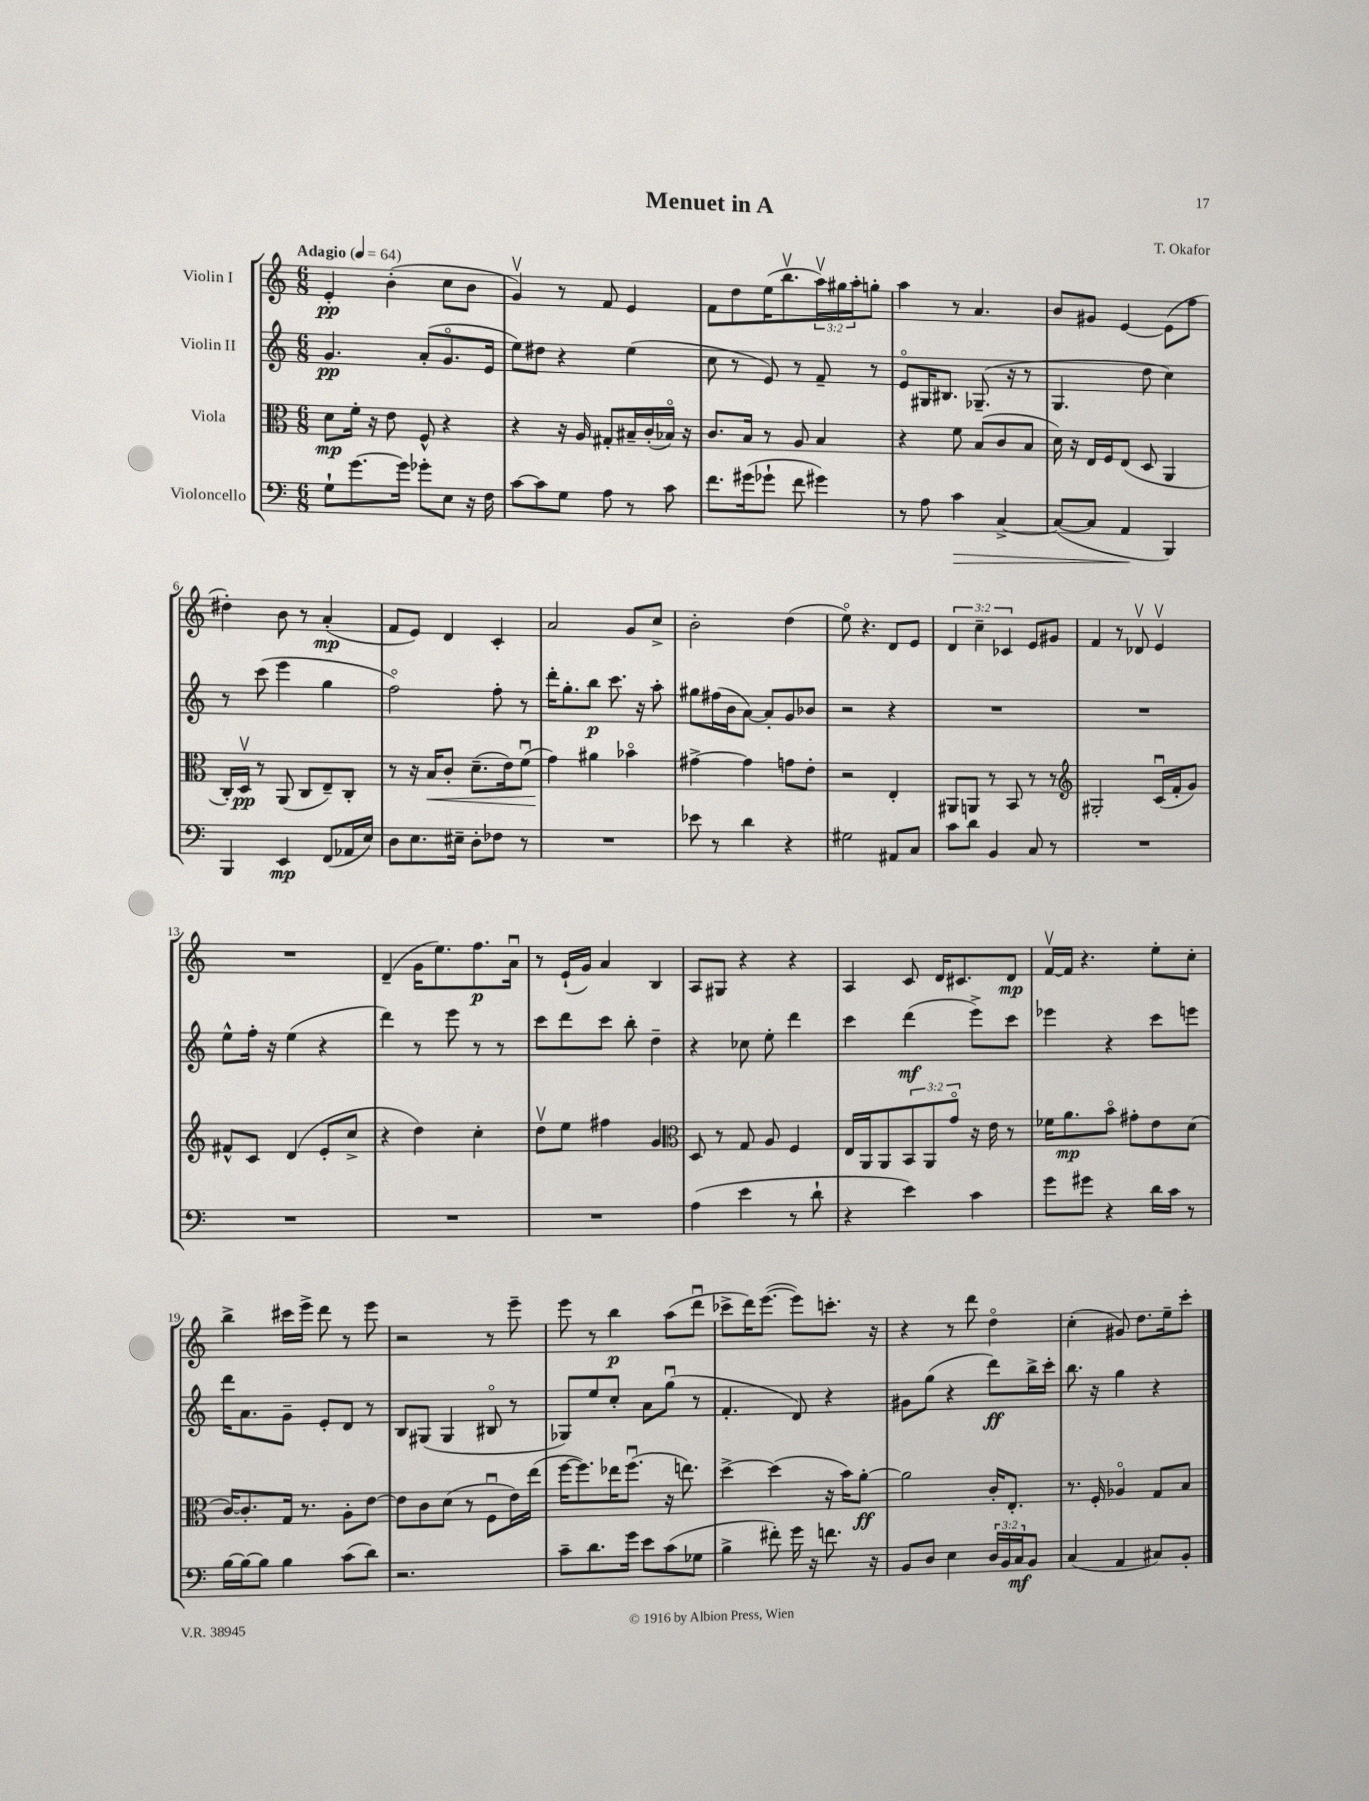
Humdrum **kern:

**kern	**kern	**kern	**kern
*staff4	*staff3	*staff2	*staff1
*clefF4	*clefC3	*clefG2	*clefG2
*k[]	*k[]	*k[]	*k[]
*M6/8	*M6/8	*M6/8	*M6/8
*MM64	*MM64	*MM64	*MM64
8G`	8d	4.g	4e'
[8.g	16f'	.	.
.	16r	.	.
.	8e	.	(4b'
16g]	.	.	.
8g-'	8F^^	(8a'	.
8E	4r	8.go	8cc
16r	.	.	8b
16F	.	16e	.
=	=	=	=
[8c	4r	8ee)	4gv)
8c]	.	8dd#	.
8G	16r	4r	8r
.	16A	.	.
8A	8G#'	.	8f
8r	16B#~	(4ee	4e
.	(16c'	.	.
8c	16B-o)	.	.
.	16r	.	.
=	=	=	=
8.f	8.c	8cc	8f
.	.	8r	8dd
(16g#	16B	.	.
8g-`	8r	8e)	(16ee
.	.	.	8.bbv
8f	8A	8r	.
4g#)	4B	8f~	24aav)
.	.	.	24gg#
.	.	.	24aa'
.	.	8r	8gg'
=	=	=	=
8r	4r	8eo	4aa
8A	.	16G#	.
.	.	8.B#	.
4c	8f	.	8r
.	(8B	(8.G-~	4.a
[4C^	8c	.	.
.	.	16r	.
.	8B	8r	.
=	=	=	=
(8C_	16d)	4.G	8b
.	16r	.	.
8C]	16E	.	8g#
.	16F	.	.
4AA	(8E	.	[4e
.	8D	8dd	.
4BBB)	4AA	4cc)	(8e]
.	.	.	8ff
=	=	=	=
4BBB	16C')	8r	4dd#')
.	16Dv	.	.
.	8r	(8ccc	.
4EE	(8AA	4eee	8b
.	8C	.	8r
(8FF	8E~)	4gg	(4a'
16AA-	8C'	.	.
16E)	.	.	.
=	=	=	=
8D	8r	2ffo)	8f
8.E	16r	.	8e)
.	16B	.	.
.	8c'	.	4d
16E#~	.	.	.
8D'	(8.d~	.	.
8F-	.	8ff'	4c'
.	16e)	.	.
8r	(8fu	8r	.
=	=	=	=
2.r	4g)	16ddd'	2a
.	.	8.gg'	.
.	4a#	8bb	.
.	.	8.ccc	.
.	4b-o	.	8g
.	.	16r	.
.	.	8aa'	8cc^
=	=	=	=
8e-	[4g#^	8gg#	2b'
8r	.	(16ff#	.
.	.	16b	.
4d	4g#]	[8a)	.
.	.	8a']	.
4r	8g	8g	(4dd
.	8e'	8b-	.
=	=	=	=
2G#	2r	2r	8eeo)
.	.	.	4.r
8AA#	4E'	4r	8d
8C	.	.	8e
=	=	=	=
8c	8AA#	2.r	6d
8d	8AA	.	.
.	.	.	6cc~
4BB	8r	.	.
.	.	.	6c-
.	8BB	.	.
8C	8r	.	8e
8r	8r	.	8g#
=	=	=	=
*	*clefG2	*	*
2.r	2G#'	2.r	4f
.	.	.	8r
.	.	.	8d-v
.	(16cu	.	4ev
.	16f'	.	.
.	8g)	.	.
=	=	=	=
2.r	8f#^^	8ee^^	2.r
.	8c	16ff'	.
.	.	16r	.
.	(4d	(4ee	.
.	8e'	4r	.
.	8cc^	.	.
=	=	=	=
2.r	4r	4ddd)	(4d~
.	4dd)	8r	16g
.	.	.	8.ee)
.	.	8eee	.
.	4cc'	8r	8.ff
.	.	8r	.
.	.	.	16au
=	=	=	=
2.r	8ddv	8ccc	8r
.	8ee	8ddd	(16e`
.	.	.	16g)
.	4ff#	8ccc	4a
.	.	8bb'	.
.	4g	4dd~	4B
=	=	=	=
*	*clefC3	*	*
(4A	8D	4r	8A
.	8r	.	8G#
4e	8G	8cc-	4r
.	8A	8ee'	.
8r	4F	4ddd	4r
8d`	.	.	.
=	=	=	=
4r	16E	4ccc	4A
.	16AA	.	.
.	8AA	.	.
4e)	12BB	(4ddd	8c
.	12AA	.	.
.	.	.	16d
.	12go	.	.
.	.	.	8.c#
4c	16r	8eee^)	.
.	16e	.	.
.	8r	8ccc	8d
=	=	=	=
8g	16f-	4eee-	[16fv
.	8.a	.	16f]
8g#	.	.	4.r
4r	8bo	4r	.
.	8g#'	.	.
16d	8e	8ccc	8ee'
16c	.	.	.
8r	(8d	8eee	8cc'
=	=	=	=
[16B	[16c)	16ddd	4bb^
16B_	8.c']	8.a	.
8B]	.	.	.
4B	16G	8g~	16ccc#
.	8.r	.	16eee^
.	.	8e'	8ddd
(8c	8A'	8d	8r
8d)	[8e	8r	8eee
=	=	=	=
2.r	8e]	8B	2r
.	8c	(8G#	.
.	(8d	4G#	.
.	8r	.	.
.	8Fu	8B#o	8r
.	16e)	8r	8eee~
.	(16ee	.	.
=	=	=	=
8c~	[16ff	8G-)	8eee
.	8.ff])	.	.
8.d	.	8ee	8r
.	16ee-	8cc'	4bb
16g	(8.ffu	.	.
8e	.	8a	.
(8c	16r	(8ggu	(8aa
.	8.ee)	.	.
8G-	.	8r	8dddu
=	=	=	=
4B^	[4dd^	4.f'	8ccc-^
.	.	.	16ddd)
.	.	.	([8.eee
8f#')	(4dd]	.	.
16g	.	8d)	8eee])
16r	.	.	.
8.f	16r	4r	8.ccc'
.	16b)	.	.
.	[8a'	.	.
16r	.	.	16r
=	=	=	=
8BB	2a]	8g#	4r
8D	.	(8gg	.
4E	.	4r	8r
.	.	.	8ddd
24D	16c'	8ddd)	4ddo
24BB	.	.	.
.	8.E'	.	.
24C	.	.	.
8BB	.	16bb^	.
.	.	16ccc'	.
=	=	=	=
(4C	8.r	8.bb	(4cc'
.	16F'	16r	.
4AA	4A-o	4gg	8g#)
.	.	.	8.dd
8C#)	8G	4r	.
.	.	.	16ee~
8BB'	8B	.	8ccc'
==	==	==	==
*-	*-	*-	*-
